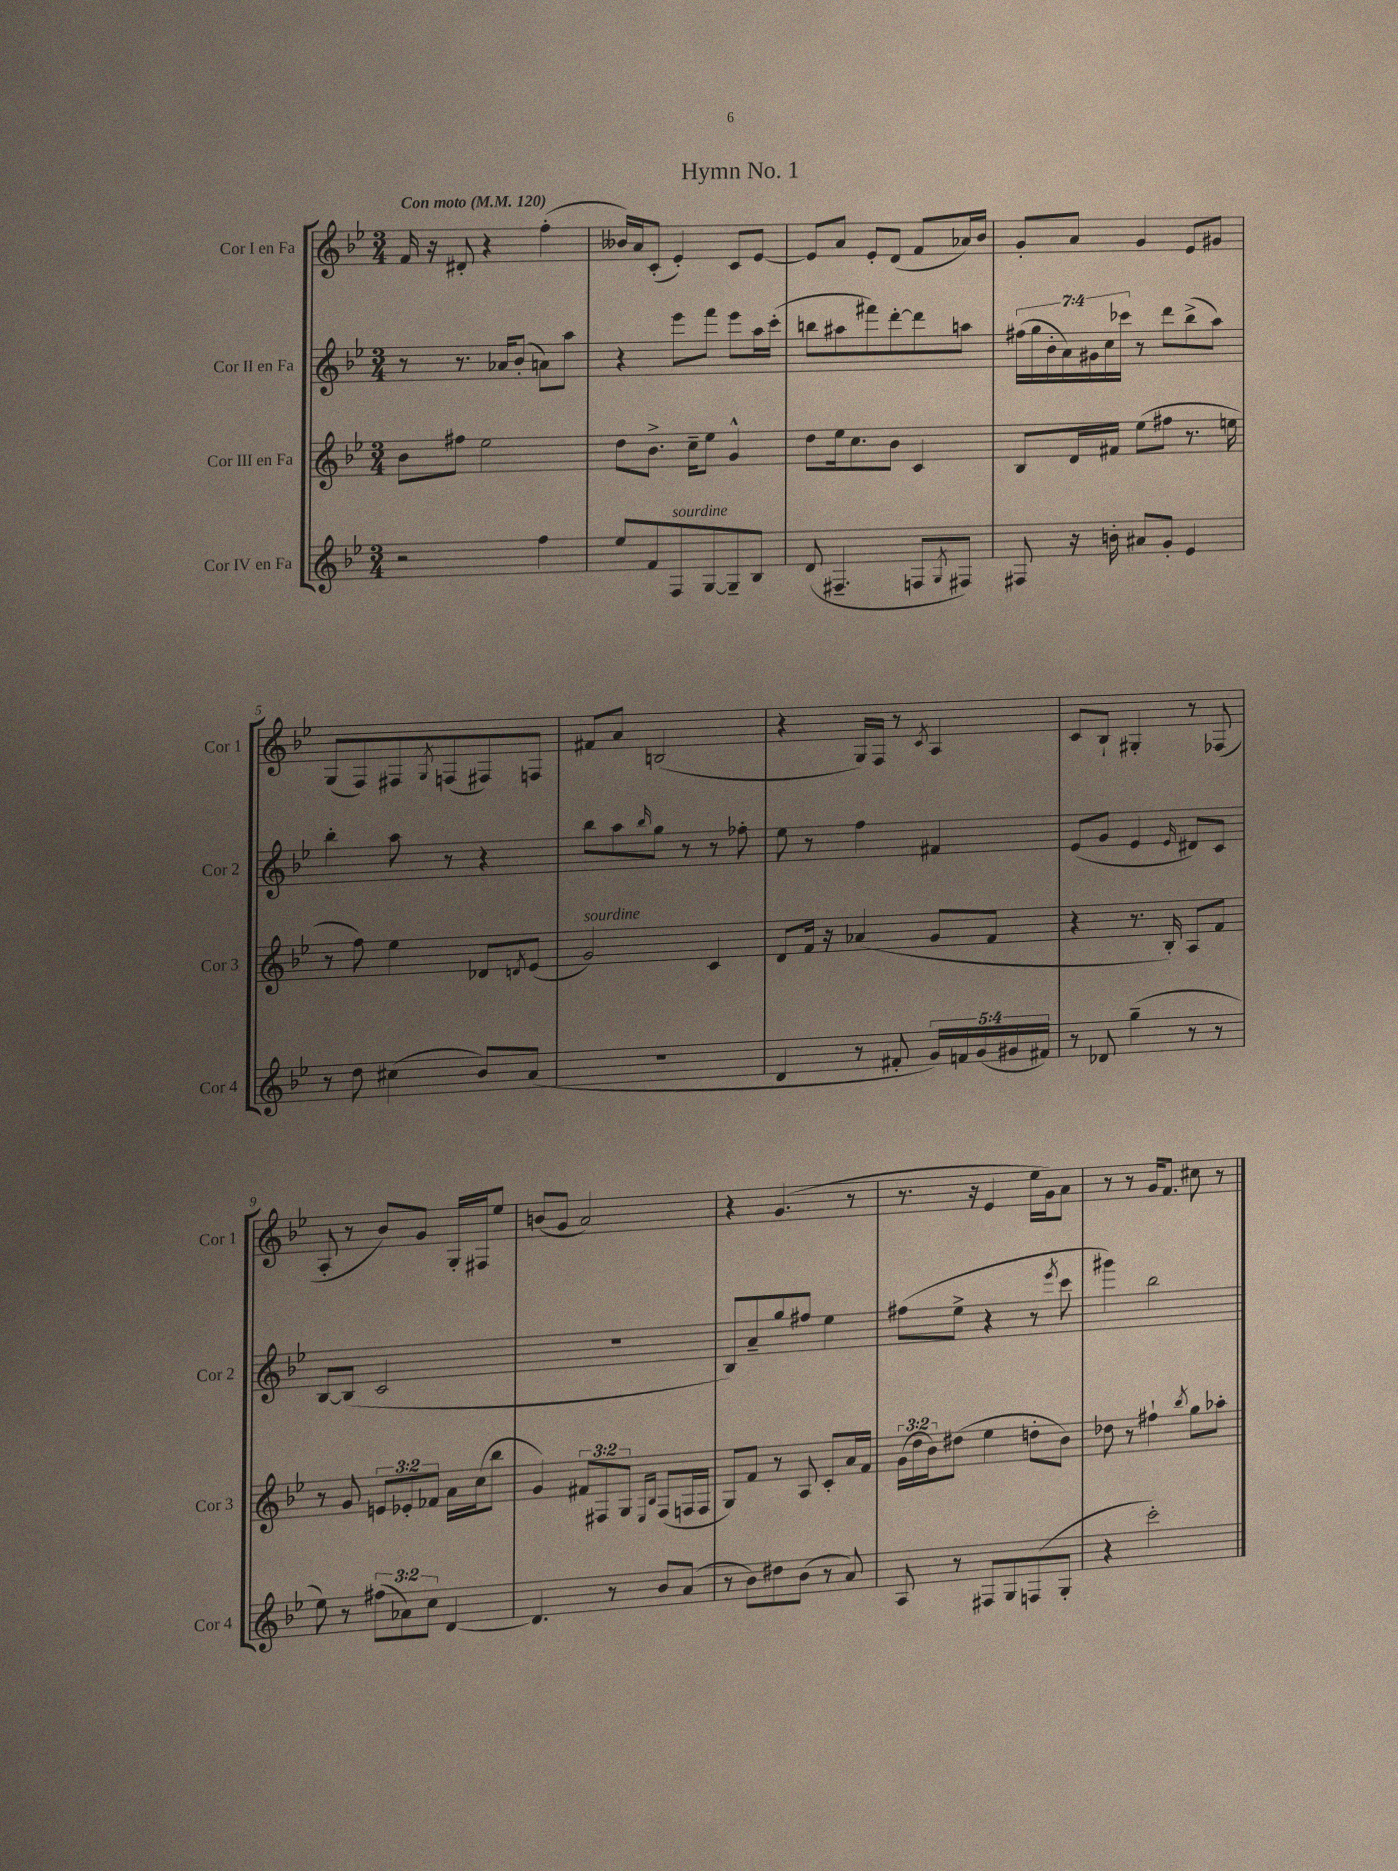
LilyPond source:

\header { title = "Hymn No. 1" }
<<
\new StaffGroup <<
\new Staff = "s0" \with { instrumentName = "Cor I en Fa" shortInstrumentName = "Cor 1" } {
    \clef treble \key bes \major \numericTimeSignature \time 3/4 \tempo "Con moto" 4 = 120
    f'16 r16 dis'8-. r4 f''4-.( |
    beses'16) a'16 c'8-.( ees'4-.) c'8 ees'8~ |
    ees'8 a'8 ees'8-. d'8( f'8 aes'16) bes'16 |
    g'8-. a'8 g'4 ees'8 gis'8 |
    g8( f8) fis8 \acciaccatura { g8 } f8( fis8) f8 |
    fis'8 a'8 b2( |
    r4 g16) f16 r8 \acciaccatura { c'8 } a4 |
    c'8 bes8-! gis4-. r8 fes8( |
    a8-. r8 bes'8) g'8 g16-. fis16 ees''8 |
    b'8( g'8 a'2) |
    r4 g'4.( r8 |
    r8. r16 ees'4 ees''16 g'16) a'8 |
    r8 r8 g'16 f'8. cis''8 r8 \bar "|." |
}
\new Staff = "s1" \with { instrumentName = "Cor II en Fa" shortInstrumentName = "Cor 2" } {
    \clef treble \key bes \major \numericTimeSignature \time 3/4 \override Staff.TupletNumber.text = #tuplet-number::calc-fraction-text
    r8 r8. aes'16 bes'8-.( a'8) a''8 |
    r4 ees'''8 f'''8 ees'''8 a''16 c'''16-.( |
    b''8 ais''8 fis'''8) d'''8~-. d'''8 a''8 |
    \tuplet 7/4 { fis''16( g''16 bes'16-. a'16) gis'16 c''16 ces'''16 } r8 d'''8 bes''8->( a''8) |
    bes''4-. a''8 r8 r4 |
    bes''8 a''8 \grace { bes''16 } g''8 r8 r8 fes''8-. |
    ees''8 r8 f''4 fis'4 |
    ees'8( g'8 ees'4 \grace { ees'16 } dis'8) c'8 |
    bes8~ bes8( c'2 |
    R2. |
    bes8) a'8-- g''8 fis''8 ees''4 |
    fis''8( ees''8-> r4 r8 \acciaccatura { ees'''8 } c'''8 |
    gis'''4) bes''2 \bar "|." |
}
\new Staff = "s2" \with { instrumentName = "Cor III en Fa" shortInstrumentName = "Cor 3" } {
    \clef treble \key bes \major \numericTimeSignature \time 3/4 \override Staff.TupletNumber.text = #tuplet-number::calc-fraction-text
    bes'8 fis''8 ees''2 |
    d''8 bes'8.-> c''16-- ees''8 g'4-^ |
    d''8 ees''16 c''8. bes'8 c'4 |
    bes8 d'16 fis'16 ees''8( fis''8 r8. e''16 |
    r8 f''8) ees''4 des'8 \acciaccatura { d'8 } ees'8( |
    g'2^\markup { \italic "sourdine" }) c'4 |
    d'8 f'16 r16 aes'4( g'8 f'8 |
    r4 r8. bes16-.) a8 f'8 |
    r8 g'8 \tuplet 3/2 { e'8 ees'8-. fes'8 } a'16 c''16( bes''8 |
    g'4) \tuplet 3/2 { fis'8 fis8 g8 } \grace { ees16 bes16 } fis8( f16 f16 |
    g8) f'8 r8 a8 c'8-. a'16 f'16 |
    \tuplet 3/2 { g'16( d''16 bes'16) } dis''8( ees''4 d''8-. bes'8) |
    des''8 r8 fis''4-! \acciaccatura { bes''8 } g''8 aes''8-. \bar "|." |
}
\new Staff = "s3" \with { instrumentName = "Cor IV en Fa" shortInstrumentName = "Cor 4" } {
    \clef treble \key bes \major \numericTimeSignature \time 3/4 \override Staff.TupletNumber.text = #tuplet-number::calc-fraction-text
    r2 f''4 |
    ees''8 f'8 f8^\markup { \italic "sourdine" } g8~ g8-- bes8 |
    d'8( fis4.-- f8 \acciaccatura { g8 } fis8) |
    fis8 r16 b'16-. ais'8 g'8-. ees'4 |
    r8 d''8 cis''4( bes'8) a'8( |
    R2. |
    d'4 r8 fis'8-. \tuplet 5/4 { g'16) f'16 g'16( gis'16 fis'16) } |
    r8 des'8 g''4--( r8 r8 |
    ees''8) r8 \tuplet 3/2 { fis''8( aes'8) c''8 } d'4~ |
    d'4. r8 bes'8 a'8( |
    r8 bes'8) dis''8 bes'8( r8 a'8) |
    a8 r8 fis8 g8 f8( g8-. |
    r4 c'''2-.) \bar "|." |
}
>>
>>
